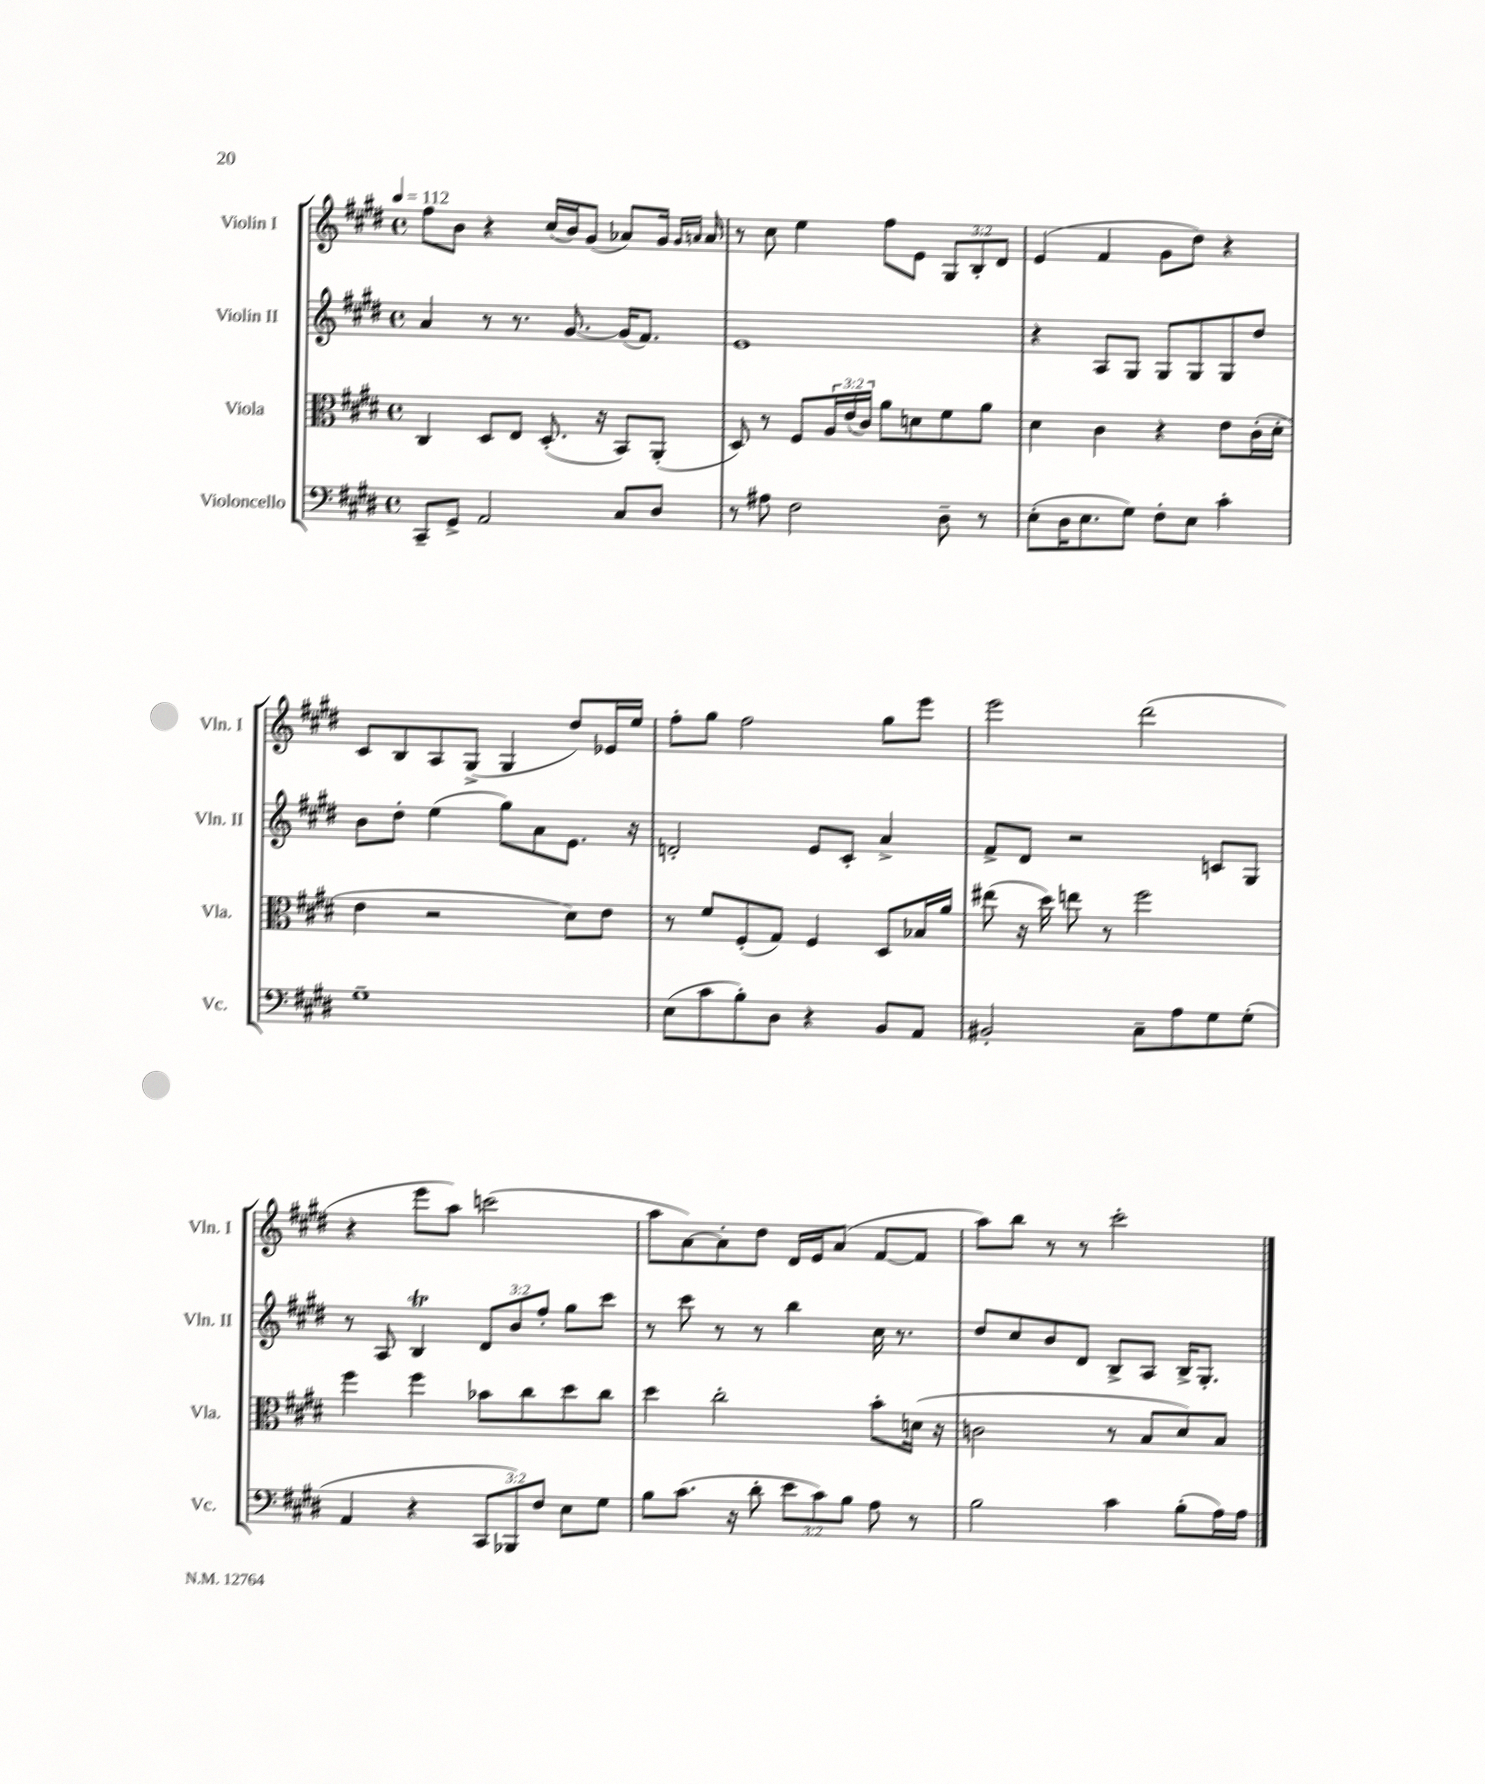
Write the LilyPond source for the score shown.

<<
\new StaffGroup <<
\new Staff = "s0" \with { instrumentName = "Violin I" shortInstrumentName = "Vln. I" } {
    \clef treble \key e \major \defaultTimeSignature \time 4/4 \override Staff.TupletNumber.text = #tuplet-number::calc-fraction-text \tempo 4 = 112
    fis''8 b'8 r4 cis''16( b'16) gis'8( aes'8) gis'16 \grace { gis'16 a'16 } a'16 |
    r8 cis''8 e''4 fis''8 e'8 \tuplet 3/2 { gis8 b8-. dis'8 } |
    e'4( fis'4 gis'8 dis''8) r4 |
    cis'8 b8 a8 gis8->( gis4 dis''8) ees'16 e''16 |
    fis''8-. gis''8 fis''2 gis''8 e'''8 |
    e'''2 dis'''2( |
    r4 e'''8 a''8) c'''2( |
    a''8 a'8~) a'8-. dis''8 dis'16 e'16 a'8( fis'8~ fis'8 |
    a''8) b''8 r8 r8 cis'''2-. \bar "|." |
}
\new Staff = "s1" \with { instrumentName = "Violin II" shortInstrumentName = "Vln. II" } {
    \clef treble \key e \major \defaultTimeSignature \time 4/4 \override Staff.TupletNumber.text = #tuplet-number::calc-fraction-text
    a'4 r8 r8. gis'8.~ gis'16( fis'8.) |
    e'1 |
    r4 a8 gis8 gis8 gis8 gis8 dis''8 |
    b'8 dis''8-. e''4( gis''8) a'8 e'8. r16 |
    d'2-. e'8 cis'8-. a'4-> |
    fis'8-> dis'8 r2 c'8 gis8 |
    r8 a8 b4\trill \tuplet 3/2 { dis'8 b'8 fis''8-. } gis''8 cis'''8 |
    r8 cis'''8 r8 r8 b''4 cis''16 r8. |
    dis''8 cis''8 b'8 dis'8 b8-> a8 b16-> gis8.-. \bar "|." |
}
\new Staff = "s2" \with { instrumentName = "Viola" shortInstrumentName = "Vla." } {
    \clef alto \key e \major \defaultTimeSignature \time 4/4 \override Staff.TupletNumber.text = #tuplet-number::calc-fraction-text
    cis4 dis8 e8 dis8.-.( r16 b,8) a,8-.( |
    dis8) r8 fis8 \tuplet 3/2 { a16 e'16( cis'16) } a'8 d'8 fis'8 a'8 |
    dis'4 cis'4 r4 e'8 cis'16-.( dis'16-. |
    e'4 r2 dis'8) e'8 |
    r8 fis'8 fis8-.( gis8) fis4 dis8 bes16 a'16 |
    eis''8( r16 dis''16) e''8 r8 fis''2 |
    fis''4 fis''4 bes'8 cis''8 dis''8 cis''8 |
    dis''4 cis''2-. b'8-. d'16( r16 |
    c'2 r8 b8 dis'8) b8 \bar "|." |
}
\new Staff = "s3" \with { instrumentName = "Violoncello" shortInstrumentName = "Vc." } {
    \clef bass \key e \major \defaultTimeSignature \time 4/4 \override Staff.TupletNumber.text = #tuplet-number::calc-fraction-text
    cis,8-- gis,8-> a,2 cis8 dis8 |
    r8 ais8 fis2 dis8-- r8 |
    e8-.( dis16 e8. gis8) fis8-. e8 cis'4-. |
    gis1-- |
    e8( cis'8 b8-.) dis8 r4 b,8 a,8 |
    bis,2-. cis8-- a8 gis8 gis8-.( |
    a,4 r4 \tuplet 3/2 { cis,8 bes,,8) fis8 } e8 gis8 |
    b8 cis'8.( r16 dis'8-. \tuplet 3/2 { e'8 cis'8) b8 } a8 r8 |
    b2 cis'4 b8-.( a16) a16 \bar "|." |
}
>>
>>
\layout { \context { \Score \remove "Bar_number_engraver" } }
